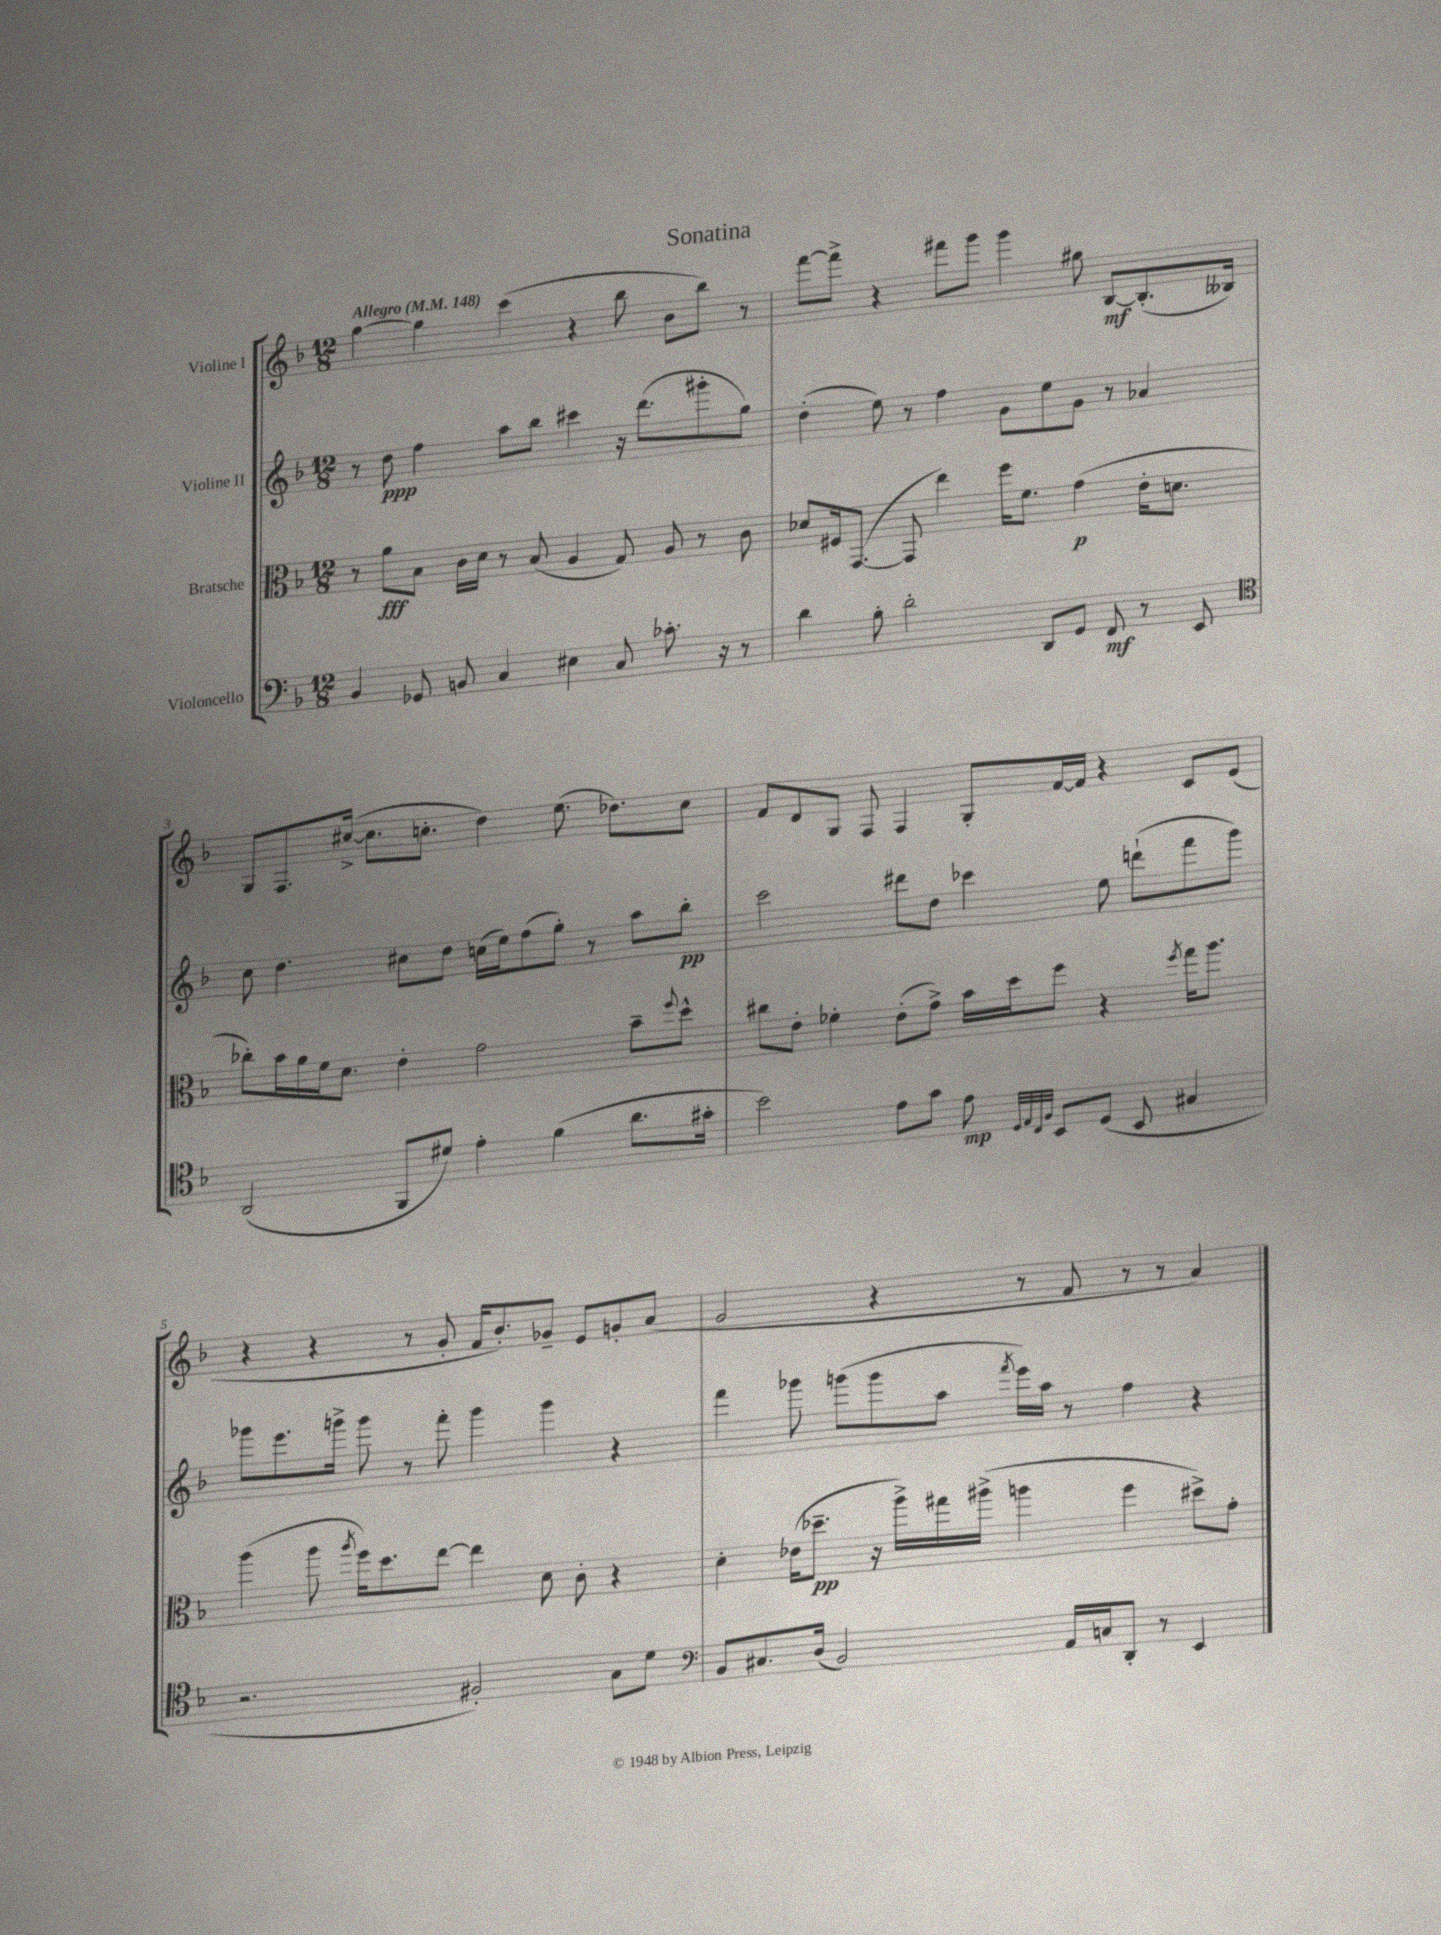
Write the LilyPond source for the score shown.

\header { title = "Sonatina" }
<<
\new StaffGroup <<
\new Staff = "s0" \with { instrumentName = "Violine I" } {
    \clef treble \key f \major \numericTimeSignature \time 12/8 \tempo "Allegro" 4 = 148
    g''4~ g''4 c'''4( r4 bes''8 bes'8 bes''8) r8 |
    f'''8~ f'''8-> r4 fis'''8 g'''8 g'''4 gis''8 bes8~\mf bes8.-.( beses16) |
    g8 f8. cis''16~->( cis''8. c''8.-. d''4) e''8.( des''8.) c''8 |
    f'8 d'8 g8 f8 f4 g8-. f'16~ f'16 r4 c'8 e'8( |
    r4 r4 r8 g'8-. f'16 bes'8.-.) ges'8-- e'8 g'8-. a'8( |
    g'2 r4 r8 f'8 r8 r8 a'4) \bar "|." |
}
\new Staff = "s1" \with { instrumentName = "Violine II" } {
    \clef treble \key f \major \numericTimeSignature \time 12/8
    r8 d''8\ppp f''4 a''8 bes''8 cis'''4 r16 d'''8.( gis'''8-. g''8) |
    d''4-.( e''8) r8 f''4 g'8 e''8 g'8 r8 aes'4 |
    c''8 d''4. cis''8 d''8 c''16( e''16) f''8( g''8-.) r8 a''8 bes''8-.\pp |
    c'''2 dis'''8 d''8 ces'''4 e''8 d'''8-!( f'''8 g'''8) |
    ges'''8 e'''8. g'''16-> g'''8 r8 f'''8-. g'''4 g'''4 r4 |
    f'''4 ges'''8 g'''8( g'''8 a''8 \acciaccatura { f'''8 } e'''16) a''16 r8 f''4 r4 \bar "|." |
}
\new Staff = "s2" \with { instrumentName = "Bratsche" } {
    \clef alto \key f \major \numericTimeSignature \time 12/8
    r8 a'8\fff bes8 c'16 d'16 r8 bes8( a4 g8) a8 r8 c'8 |
    des'8 fis16 g,8.~( g,8 e''4) f''16 f'8. g'4\p( e'16-. d'8. |
    ces''8-.) bes'16 a'16 f'16 d'8. e'4-. g'2 bes'8-- \appoggiatura { f''8 } d''8-^ |
    cis''8 e'8-. fes'4-. e'8-.( g'8->) bes'16 d''16 f''8 r4 \acciaccatura { f''8 } g''16 a''8. |
    a''4( a''8 \acciaccatura { a''8 } f''16) d''8. e''8~ e''4 d'8 c'8-. r4 |
    d'4-. ees'16( des''8.--\pp r16 a''16->) gis''16 ais''16->( a''4 f''4 dis''8->) g'8-. \bar "|." |
}
\new Staff = "s3" \with { instrumentName = "Violoncello" } {
    \clef bass \key f \major \numericTimeSignature \time 12/8
    bes,4 ges,8 b,8 c4 eis4 c8 ces'8.-. r16 r8 |
    d'4 bes8-. d'2-. d,8 g,8 f,8\mf r8 e,8 |
    \clef tenor a,2( f,8 dis'8) e'4-. f'4( a'8. gis'16-. |
    bes'2) e'8 g'8 e'8\mp \grace { d32 e32 c32 f32 } bes,8 d8( bes,8 gis4 |
    r2. fis2-.) g8 d'8 |
    \clef bass bes,8 cis8. d16( bes,2) a,16 c16 d,8-. r8 e,4 \bar "|." |
}
>>
>>
